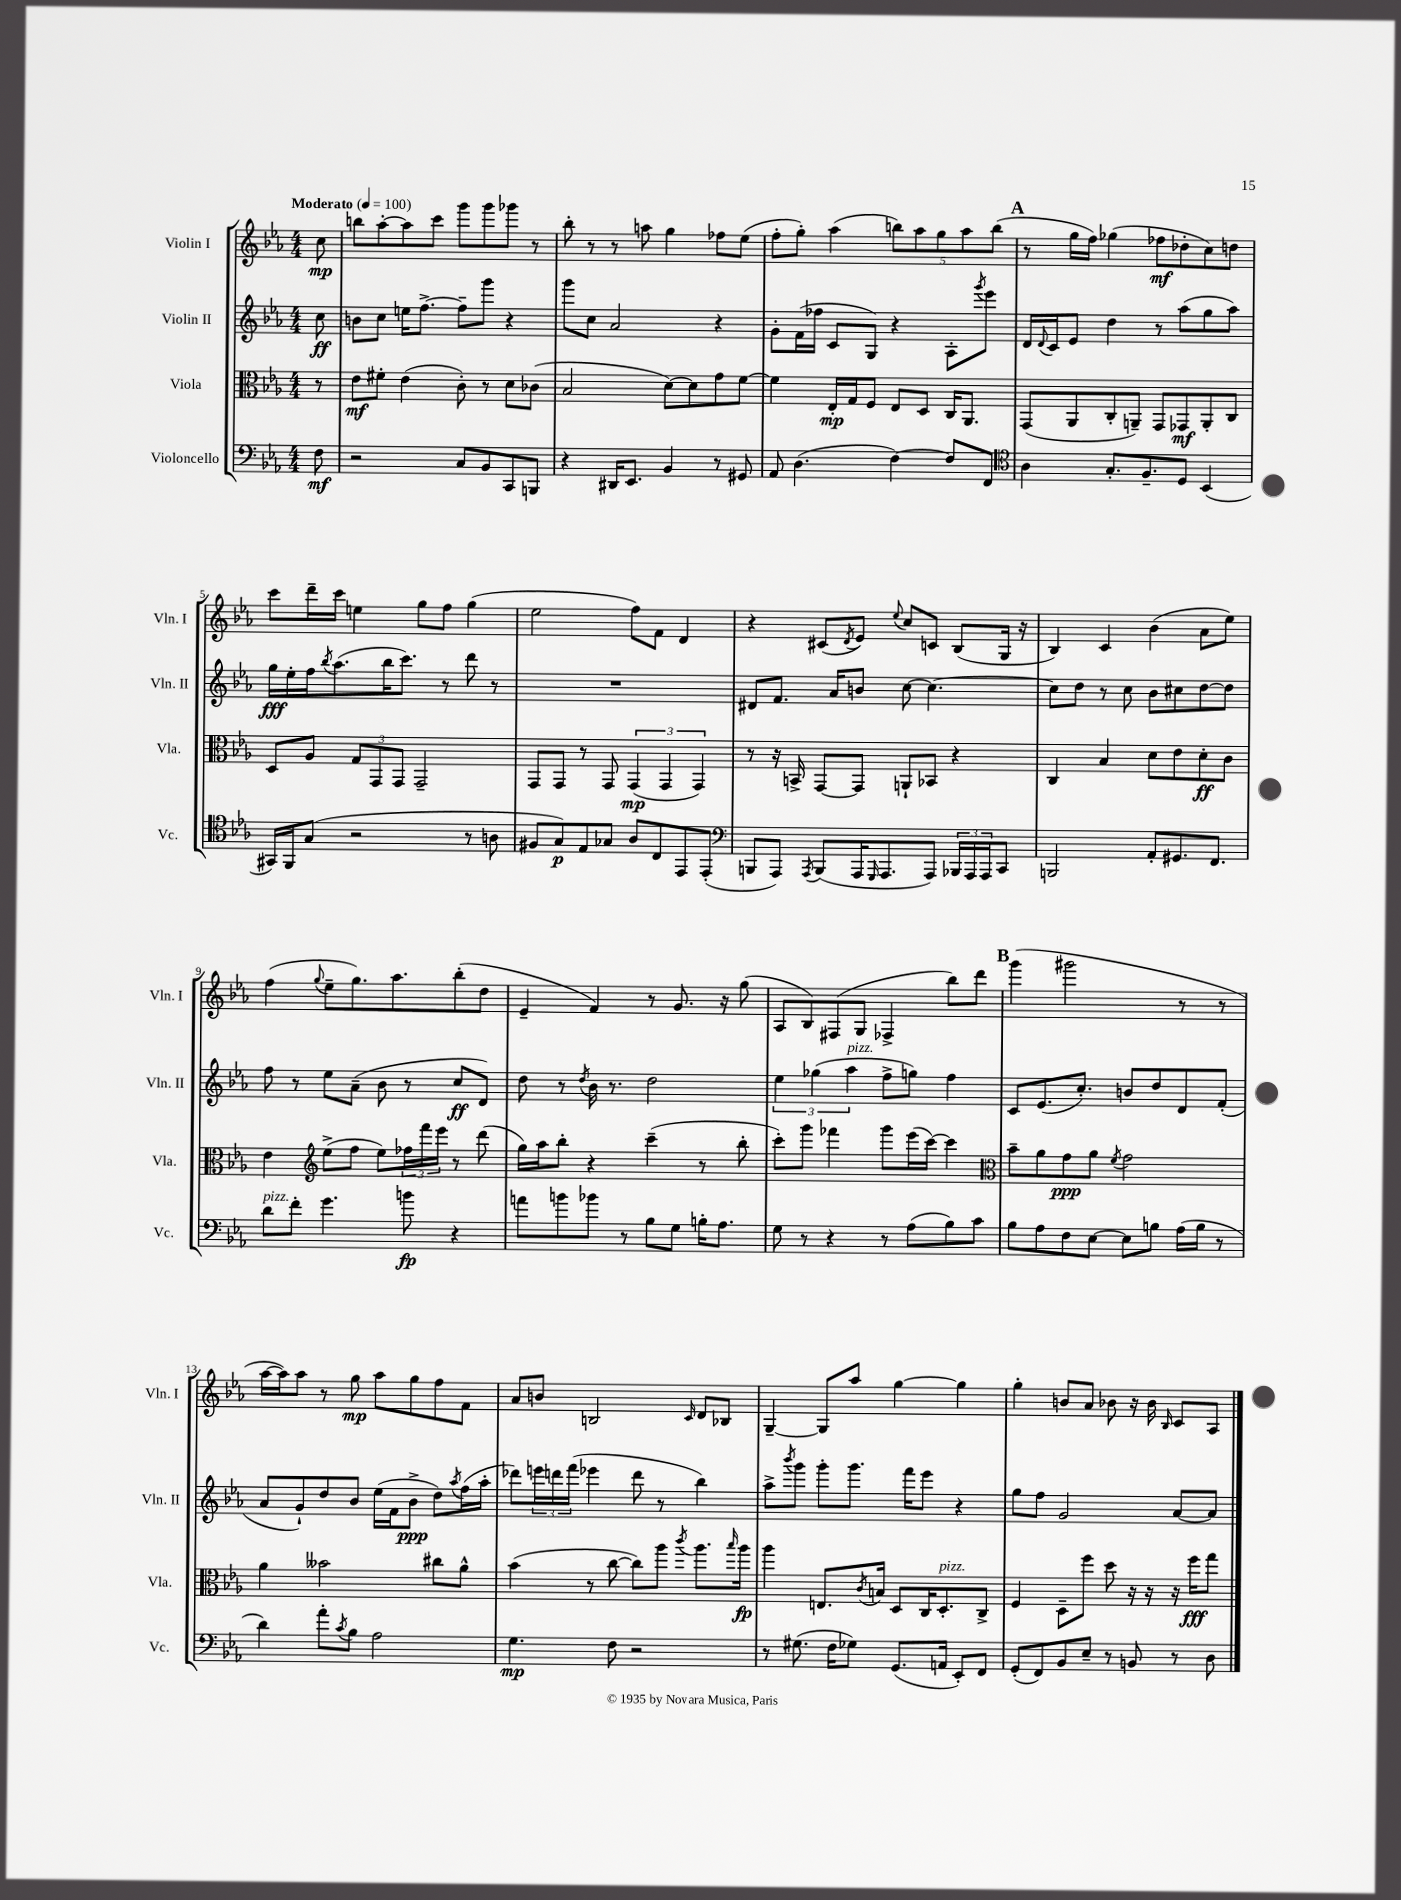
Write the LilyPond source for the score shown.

<<
\new StaffGroup <<
\new Staff = "s0" \with { instrumentName = "Violin I" shortInstrumentName = "Vln. I" } {
    \clef treble \key ees \major \numericTimeSignature \time 4/4 \partial 8 \tempo "Moderato" 4 = 100
    c''8\mp |
    b''8 aes''8~-. aes''8 c'''8 g'''8 g'''8 ges'''8 r8 |
    bes''8-. r8 r8 a''8 g''4 fes''8 ees''8( |
    f''8-. g''8-.) aes''4( \tuplet 5/4 { b''8) aes''8 g''8 aes''8 b''8( } |
    \mark \markup { \bold "A" } r8 g''16 f''16) ges''4( fes''8\mf des''8-. c''8) d''8 |
    c'''8 d'''16-- c'''16 e''4 g''8 f''8 g''4( |
    ees''2 f''8) f'8 d'4 |
    r4 cis'8( \acciaccatura { d'8 } ees'8) \appoggiatura { ees''8 } c''8 c'8 bes8( g16 r16 |
    bes4) c'4 bes'4( aes'8 ees''8) |
    f''4( \appoggiatura { g''8 } ees''8-- g''8.) aes''8. bes''8-.( d''8 |
    ees'4-- f'4) r8 g'8. r16 g''8( |
    aes8 bes8) fis8( g8 fes4-> bes''8) d'''8 |
    \mark \markup { \bold "B" } g'''4( gis'''2 r8 r8 |
    aes''16~ aes''16) aes''8 r8 g''8\mp aes''8 g''8 f''8 f'8 |
    aes'8 b'8 b2 \grace { c'16 } d'8 bes8 |
    g4~-- g8 aes''8 g''4~ g''4 |
    g''4-. b'8 aes'8 bes'8 r16 bes'16 \grace { bes16 } c'8 aes8 \bar "|." |
}
\new Staff = "s1" \with { instrumentName = "Violin II" shortInstrumentName = "Vln. II" } {
    \clef treble \key ees \major \numericTimeSignature \time 4/4 \partial 8
    c''8\ff |
    b'8 c''8 e''16 f''8.~-> f''8-- g'''8 r4 |
    g'''8 c''8 aes'2 r4 |
    g'8-. f'16( fes''16 c'8 g8) r4 aes8-. \acciaccatura { g'''8 } ees'''8 |
    \mark \markup { \bold "A" } d'16 \appoggiatura { d'8 } c'16 ees'8 d''4 r8 aes''8( g''8 aes''8) |
    g''16\fff ees''16-. f''16 \acciaccatura { bes''8 } aes''8.( bes''16 c'''8.) r8 d'''8 r8 |
    R1 |
    dis'8 f'8. aes'16 b'8 c''8~ c''4.~ |
    c''8 d''8 r8 c''8 bes'8 cis''8 d''8~ d''8 |
    f''8 r8 ees''8 aes'8--( bes'8 r8 c''8\ff d'8) |
    d''8 r8 \acciaccatura { d''8 } bes'16 r8. d''2 |
    \tuplet 3/2 { ees''4 ges''4( aes''4^\markup { \italic "pizz." } } f''8-> g''8) f''4 |
    \mark \markup { \bold "B" } c'8 ees'8.( c''8.-.) b'8 d''8 d'8 f'8-.( |
    aes'8 g'8-!) d''8 bes'8 ees''16( f'16 bes'8->\ppp d''8) \acciaccatura { aes''8 } f''16( aes''16-. |
    des'''8) \tuplet 3/2 { e'''16 d'''16 f'''16( } ees'''4 d'''8 r8 bes''4) |
    aes''8-> \acciaccatura { bes'''8 } g'''8 g'''8-. g'''8. f'''16 ees'''8 r4 |
    g''8 f''8 g'2 aes'8~ aes'8 \bar "|." |
}
\new Staff = "s2" \with { instrumentName = "Viola" shortInstrumentName = "Vla." } {
    \clef alto \key ees \major \numericTimeSignature \time 4/4 \partial 8
    r8 |
    ees'8\mf fis'8-. ees'4( c'8-.) r8 d'8 ces'8( |
    bes2 d'8~) d'8 g'8 f'8~ |
    f'4 ees16-.\mp g16 f8 ees8 d8 c16 aes,8. |
    \mark \markup { \bold "A" } g,8( aes,8 c8-. a,8--) g,8 ges,8\mf a,8-. c8 |
    d8 aes8 \tuplet 3/2 { g8 g,8 g,8 } g,2-- |
    g,8 g,8 r8 g,8 \tuplet 3/2 { g,4\mp( g,4 g,4) } |
    r8 r16 b,16-> g,8~ g,8 a,8-! bes,8 r4 |
    c4 bes4 d'8 ees'8 d'8-.\ff c'8 |
    ees'4 \clef treble ees''8->( f''8 ees''8) \tuplet 3/2 { fes''16 f'''16 ees'''16 } r8 d'''8( |
    g''16) aes''16 bes''8-. r4 c'''4--( r8 bes''8-. |
    c'''8-.) g'''8 fes'''4 g'''8 ees'''16( c'''16~) c'''4 |
    \mark \markup { \bold "B" } \clef alto bes'8-- aes'8 g'8\ppp aes'8 \acciaccatura { f'8 } g'2 |
    aes'4 beses'2 cis''8 aes'8-^ |
    bes'4( r8 c''8~ c''8) aes''8 \acciaccatura { c'''8 } aes''8. \grace { bes''16 } aes''16\fp |
    aes''4 e8. \acciaccatura { c'8 } b16 d8 c16 d8.-.^\markup { \italic "pizz." } c8-> |
    f4 d8-- f''8 d''8 r16 r16 r16 f''16\fff g''8 \bar "|." |
}
\new Staff = "s3" \with { instrumentName = "Violoncello" shortInstrumentName = "Vc." } {
    \clef bass \key ees \major \numericTimeSignature \time 4/4 \partial 8
    f8\mf |
    r2 c8 bes,8 c,8 b,,8 |
    r4 dis,16 ees,8. bes,4 r8 gis,8 |
    aes,8 d4.( f4~) f8 f,8 |
    \mark \markup { \bold "A" } \clef tenor aes4 g8.-. f8.-- d8 bes,4( |
    gis,16) f,16 g8( r2 r8 a8 |
    fis8 g8\p) ees8 ges8 aes8 c8 ees,8 ees,8-.( |
    \clef bass b,,8 aes,,8) \acciaccatura { aes,,8 } b,,8( aes,,16 \grace { g,,16 } aes,,8. aes,,8) \tuplet 3/2 { bes,,16 aes,,16 aes,,16 } c,8 |
    b,,2 aes,8-. gis,8. f,8. |
    d'8^\markup { \italic "pizz." } f'8-. g'4. b'8\fp r4 |
    a'8 b'8 bes'8 r8 bes8 g8 b16-. aes8. |
    g8 r8 r4 r8 aes8( bes8) c'8 |
    \mark \markup { \bold "B" } bes8 aes8 f8 ees8~ ees8 b8 aes16( b16 r8 |
    d'4) aes'8-. \acciaccatura { c'8 } bes8 aes2 |
    g4.\mp f8 r2 |
    r8 gis8.( f16 ges8) g,8.( a,16 ees,8-.) f,8 |
    g,8-.( f,8) bes,8 ees8-- r8 b,8 r8 d8 \bar "|." |
}
>>
>>
